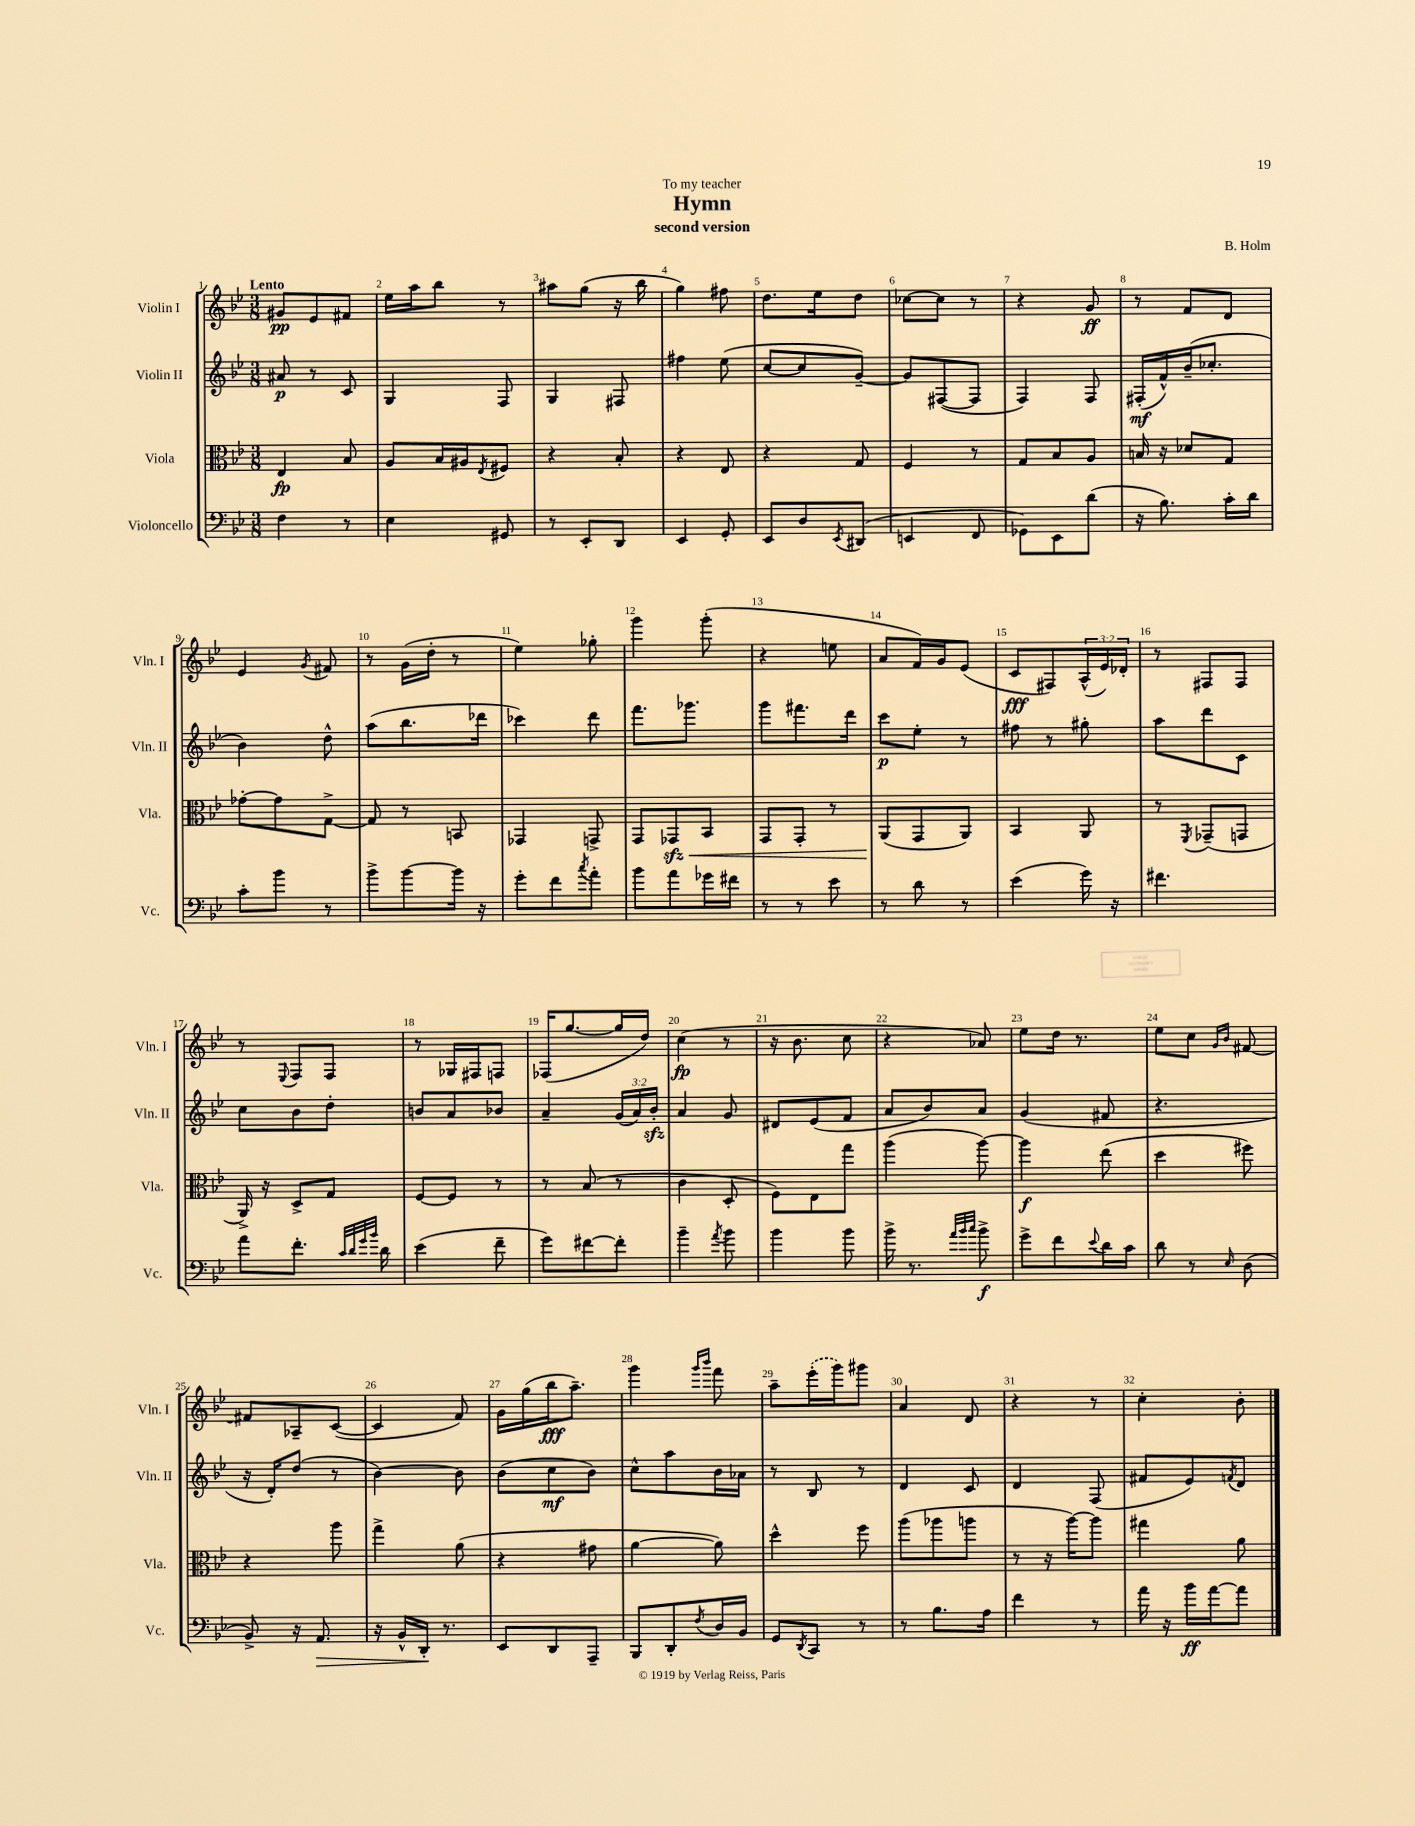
\header { title = "Hymn" composer = "B. Holm" subtitle = "second version" dedication = "To my teacher" }
<<
\new StaffGroup <<
\new Staff = "s0" \with { instrumentName = "Violin I" shortInstrumentName = "Vln. I" } {
    \clef treble \key bes \major \numericTimeSignature \time 3/8 \override Staff.TupletNumber.text = #tuplet-number::calc-fraction-text \tempo "Lento"
    gis'8\pp ees'8 fis'8 |
    ees''16 a''16 bes''8 r8 |
    ais''8 g''8( r16 bes''16 |
    g''4) fis''8 |
    d''8. ees''16 d''8 |
    ces''8~ ces''8 r8 |
    r4 g'8\ff |
    r8 f'8 d'8 |
    ees'4 \acciaccatura { g'8 } fis'8 |
    r8 g'16( d''16-. r8 |
    ees''4) ges''8-. |
    g'''4 g'''8-.( |
    r4 e''8 |
    a'8 f'16) g'16 ees'8( |
    c'8\fff fis8) \tuplet 3/2 { a16-^( ees'16) des'16-. } |
    r8 fis8 fis8 |
    r8 \appoggiatura { ees8 } f8 f8 |
    r8 ges16 fis16 f8 |
    fes16( g''8.~ g''16 d''16) |
    c''4\fp( r8 |
    r16 bes'8. c''8 |
    r4 aes'8) |
    ees''8 d''16 r8. |
    ees''8 c''8 \grace { g'16 bes'16 } fis'8~ |
    fis'8 aes8-- c'8~( |
    c'4 f'8) |
    g'16 g''16( bes''16\fff a''8.--) |
    g'''4 \grace { g'''16 bes'''16 } f'''8 |
    a''8-- \once \slurDashed ees'''16-.( g'''16) gis'''8 |
    a'4 d'8 |
    r4 r8 |
    c''4-. bes'8-. \bar "|." |
}
\new Staff = "s1" \with { instrumentName = "Violin II" shortInstrumentName = "Vln. II" } {
    \clef treble \key bes \major \numericTimeSignature \time 3/8 \override Staff.TupletNumber.text = #tuplet-number::calc-fraction-text
    ais'8\p r8 c'8 |
    g4 f8 |
    g4 fis8 |
    fis''4 ees''8( |
    c''8~ c''8 g'8~--) |
    g'8 fis8~( fis8 |
    f4) f8 |
    fis16-.\mf( f'16-^) bes'16--( ces''8.-. |
    bes'4) d''8-^ |
    a''8( bes''8. des'''16 |
    ces'''4) d'''8 |
    f'''8. ges'''8. |
    g'''8 fis'''8. d'''16 |
    c'''8\p ees''8-. r8 |
    fis''8 r8 gis''8-. |
    a''8 d'''8 c'8 |
    c''8 bes'8 d''8-. |
    b'8 a'8 bes'8 |
    a'4-- \tuplet 3/2 { g'16( a'16) bes'16-.\sfz } |
    a'4 g'8 |
    dis'8 ees'8( f'8 |
    a'8 bes'8) a'8 |
    g'4( fis'8 |
    r4. |
    r16 d'16-.) d''8( r8 |
    bes'4~) bes'8 |
    bes'8( c''8\mf bes'8) |
    c''8-^ a''8 bes'16 aes'16 |
    r8 bes8 r8 |
    d'4 c'8 |
    d'4 f8( |
    fis'8 ees'8) \acciaccatura { f'8 } d'8 \bar "|." |
}
\new Staff = "s2" \with { instrumentName = "Viola" shortInstrumentName = "Vla." } {
    \clef alto \key bes \major \numericTimeSignature \time 3/8
    ees4\fp bes8 |
    a8 bes16 ais16 \acciaccatura { ees8 } fis8 |
    r4 bes8-. |
    r4 ees8 |
    r4 g8 |
    f4 r8 |
    g8 bes8 a8 |
    b16 r16 des'8 g8 |
    ges'8~-. ges'8 g8~-> |
    g8 r8 b,8 |
    ges,4 g,8-> |
    g,8 ges,8\sfz\< bes,8 |
    g,8 g,8-. r8 |
    a,8\!( g,8 a,8) |
    bes,4 a,8 |
    r8 \acciaccatura { f,8 } ges,8--( g,8 |
    a,16->) r16 d8-> g8 |
    f8~ f8 r8 |
    r8 bes8( r8 |
    c'4 d8-. |
    f8) ees8 g''8 |
    a''4( a''8~) |
    a''4\f ees''8( |
    d''4 fis''8) |
    r4 a''8 |
    g''4-> a'8( |
    r4 gis'8 |
    a'4~ a'8) |
    d''4-^ f''8 |
    a''8( aes''8 a''8 |
    r8 r16 a''16~) a''8 |
    gis''4 a'8 \bar "|." |
}
\new Staff = "s3" \with { instrumentName = "Violoncello" shortInstrumentName = "Vc." } {
    \clef bass \key bes \major \numericTimeSignature \time 3/8
    f4 r8 |
    ees4 gis,8 |
    r8 ees,8-. d,8 |
    ees,4 g,8-. |
    ees,8 d8 \acciaccatura { ees,8 } dis,8( |
    e,4 f,8 |
    ges,8) ees,8 d'8( |
    r16 bes8.) c'16-. d'16 |
    c'8-. bes'8 r8 |
    bes'8-> bes'8~ bes'16 r16 |
    g'8-. f'8 \acciaccatura { c''8 } a'8-. |
    bes'8 a'8 ges'16 fis'16 |
    r8 r8 ees'8 |
    r8 d'8 r8 |
    ees'4( g'16) r16 |
    fis'4. |
    a'8 f'8.-. \grace { c'32 d'32 g'32 bes'32 } d'16 |
    ees'4( f'8-- |
    g'8) fis'8~ fis'8-. |
    bes'4-- \acciaccatura { a'8 } bes'8 |
    bes'4 bes'8 |
    bes'16-> r8. \grace { a'32 bes'32 c''32 } bes'8->\f |
    g'8-> f'8 \appoggiatura { ees'8 } d'16 c'16 |
    d'8 r8 \grace { ees16 } d8( |
    bes,8->) r16 a,8.\> |
    r16 bes,16-^ d,16-.\! r8. |
    ees,8 d,8 a,,8-- |
    bes,,8 d,8-. \acciaccatura { f8 } d16 bes,16 |
    g,8 \acciaccatura { d,8 } c,8 r8 |
    r8 bes8. a16 |
    f'4 r8 |
    a'16 r16 bes'16\ff a'16~ a'8 \bar "|." |
}
>>
>>
\layout { \context { \Score \override BarNumber.break-visibility = ##(#f #t #t) barNumberVisibility = #all-bar-numbers-visible } }
